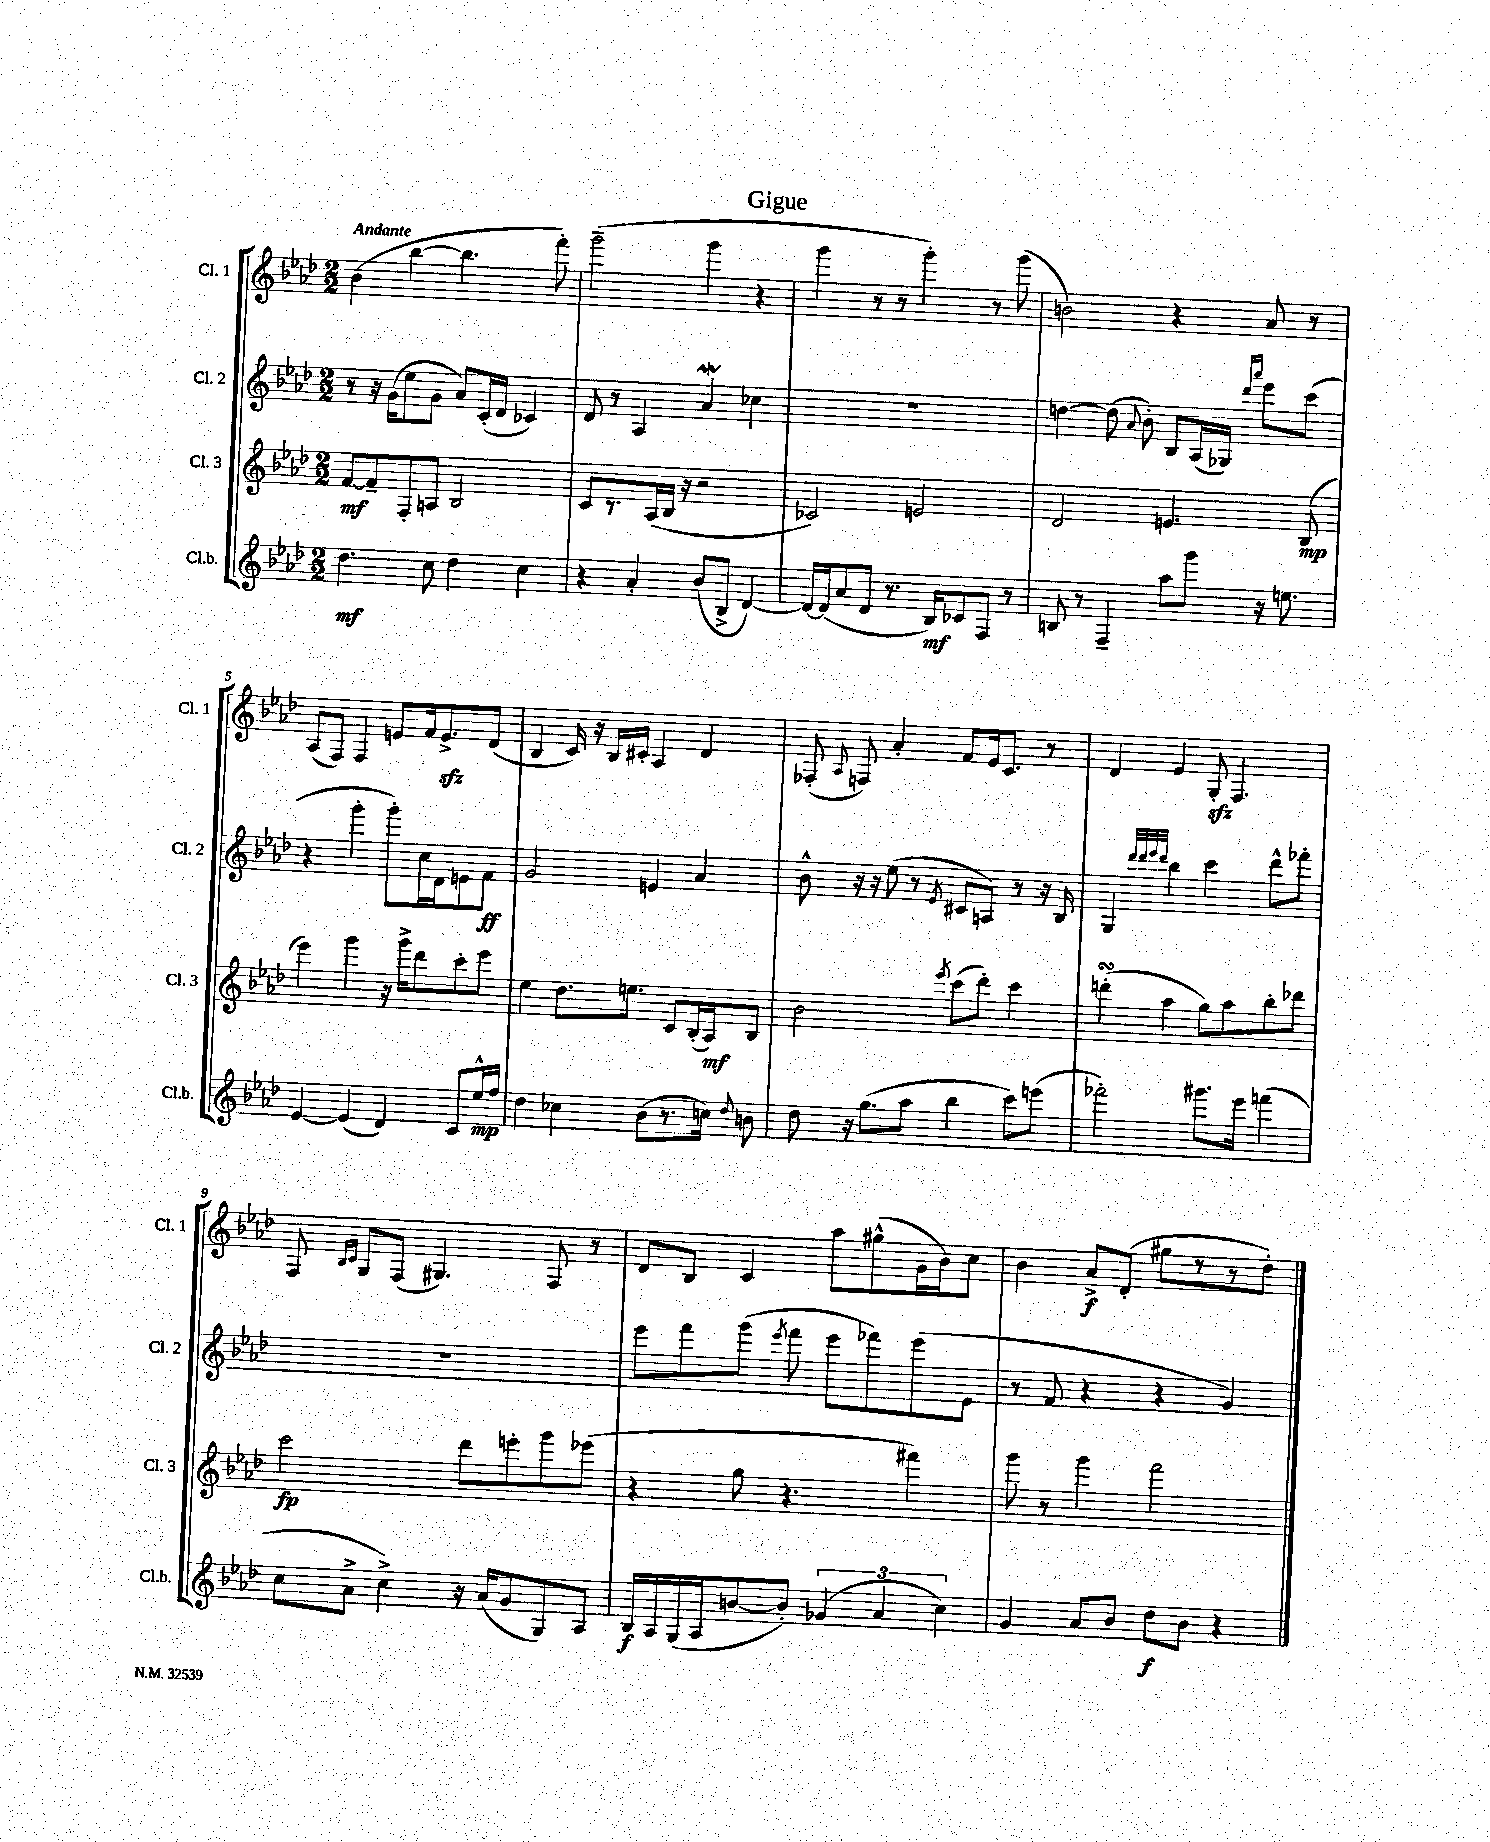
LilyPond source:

\header { title = "Gigue" }
<<
\new StaffGroup <<
\new Staff = "s0" \with { instrumentName = "Cl. 1" shortInstrumentName = "Cl. 1" } {
    \clef treble \key aes \major \numericTimeSignature \time 2/2 \tempo "Andante"
    \autoBeamOff bes'4( bes''4~ bes''4. f'''8-.) |
    g'''2--( g'''4 r4 |
    g'''4 r8 r8 g'''4-.) r8 g'''8( |
    b'2) r4 aes'8 r8 |
    aes8[( f8]) f4 e'8[ f'16 e'8.->\sfz des'8]( |
    bes4 c'16) r16 bes16[ cis'16]-. aes4 des'4 |
    fes8-.( \appoggiatura { aes8 } f8) aes'4-. f'8[ ees'16 c'8.] r8 |
    des'4 ees'4 g8-.\sfz f4. |
    f8 \grace { bes16[ c'16] } g8[ f8]( gis4.) f8 r8 |
    des'8[ bes8] c'4 aes''8[ gis''8-^( g'16 bes'16) c''8] |
    bes'4 aes'8[->\f des'8]-.( gis''8[ r8 r8 des''8]-.) \bar "|." |
}
\new Staff = "s1" \with { instrumentName = "Cl. 2" shortInstrumentName = "Cl. 2" } {
    \clef treble \key aes \major \numericTimeSignature \time 2/2
    \autoBeamOff r8 r16 g'16[( ees''8 g'8] aes'8[) c'16-.( des'16] ces'4) |
    des'8 r8 aes4 aes'4\mordent ces''4 |
    R1 |
    d''4~ d''8( \appoggiatura { aes'8 } bes'8-.) bes8[ aes16( ges16]) \grace { des'''16[ aes'''16] } ees'''8[ c'''8]( |
    r4 g'''4-. g'''8[-.) c''16 des'16 e'8 f'8]\ff |
    g'2 e'4 aes'4 |
    bes'8-^ r16 r16 ees''8( r8 \acciaccatura { ees'8 } cis'8[ a8]) r8 r16 bes16 |
    g4 \grace { des'''32[ des'''32 ees'''32 des'''32] } bes''4 c'''4 des'''8[-^ fes'''8]-. |
    R1 |
    ees'''8[ f'''8 g'''8]( \acciaccatura { ees'''8 } f'''8 ees'''8[ fes'''8) ees'''8( ees'8] |
    r8 f'8 r4 r4 g'4) \bar "|." |
}
\new Staff = "s2" \with { instrumentName = "Cl. 3" shortInstrumentName = "Cl. 3" } {
    \clef treble \key aes \major \numericTimeSignature \time 2/2
    \autoBeamOff f'8[~\mf f'8-- f8-. a8] bes2 |
    c'8[ r8. aes16( bes16] r16 r2 |
    ces'2) e'2 |
    des'2 e'4. bes8\mp( |
    ees'''4) g'''4 r16 g'''16[-> des'''8 c'''8-. ees'''8] |
    ees''4 des''8.[ e''8.] c'8[ bes16-.( aes16\mf) bes8] |
    bes'2 \acciaccatura { ees'''8 } c'''8[( des'''8]-.) c'''4 |
    d'''4-.\turn( aes''4 g''8[) aes''8 bes''8-. des'''8] |
    c'''2\fp des'''8[ e'''8-. g'''8 ees'''8]( |
    r4 g''8 r4. fis'''4) |
    g'''8 r8 g'''4 f'''2 \bar "|." |
}
\new Staff = "s3" \with { instrumentName = "Cl.b." shortInstrumentName = "Cl.b." } {
    \clef treble \key aes \major \numericTimeSignature \time 2/2
    \autoBeamOff des''4.\mf c''8 des''4 c''4 |
    r4 aes'4-. bes'8[( bes8]-> des'4~) |
    des'16[~ des'16( aes'8 des'8] r8. bes16[\mf) ces'8 f8] r8 |
    b8 r8 f4-- aes''8[ g'''8] r16 e''8. |
    ees'4~ ees'4( des'4) c'8[ ees''16-^\mp f''16] |
    des''4 ces''4 bes'8[( r8. c''16]) \appoggiatura { des''8 } b'8 |
    des''8 r16 g''8.[( aes''8] bes''4 c'''8[) e'''8]( |
    fes'''2-.) gis'''8.[ ees'''16] f'''4( |
    c''8[ aes'8]-> c''4->) r16 aes'16[( g'8 g8) aes8] |
    bes16[\f aes16 g16( aes16 b'8~ b'8]-.) \tuplet 3/2 { ges'4( aes'4 c''4) } |
    g'4 aes'8[ bes'8] des''8[\f bes'8] r4 \bar "|." |
}
>>
>>
